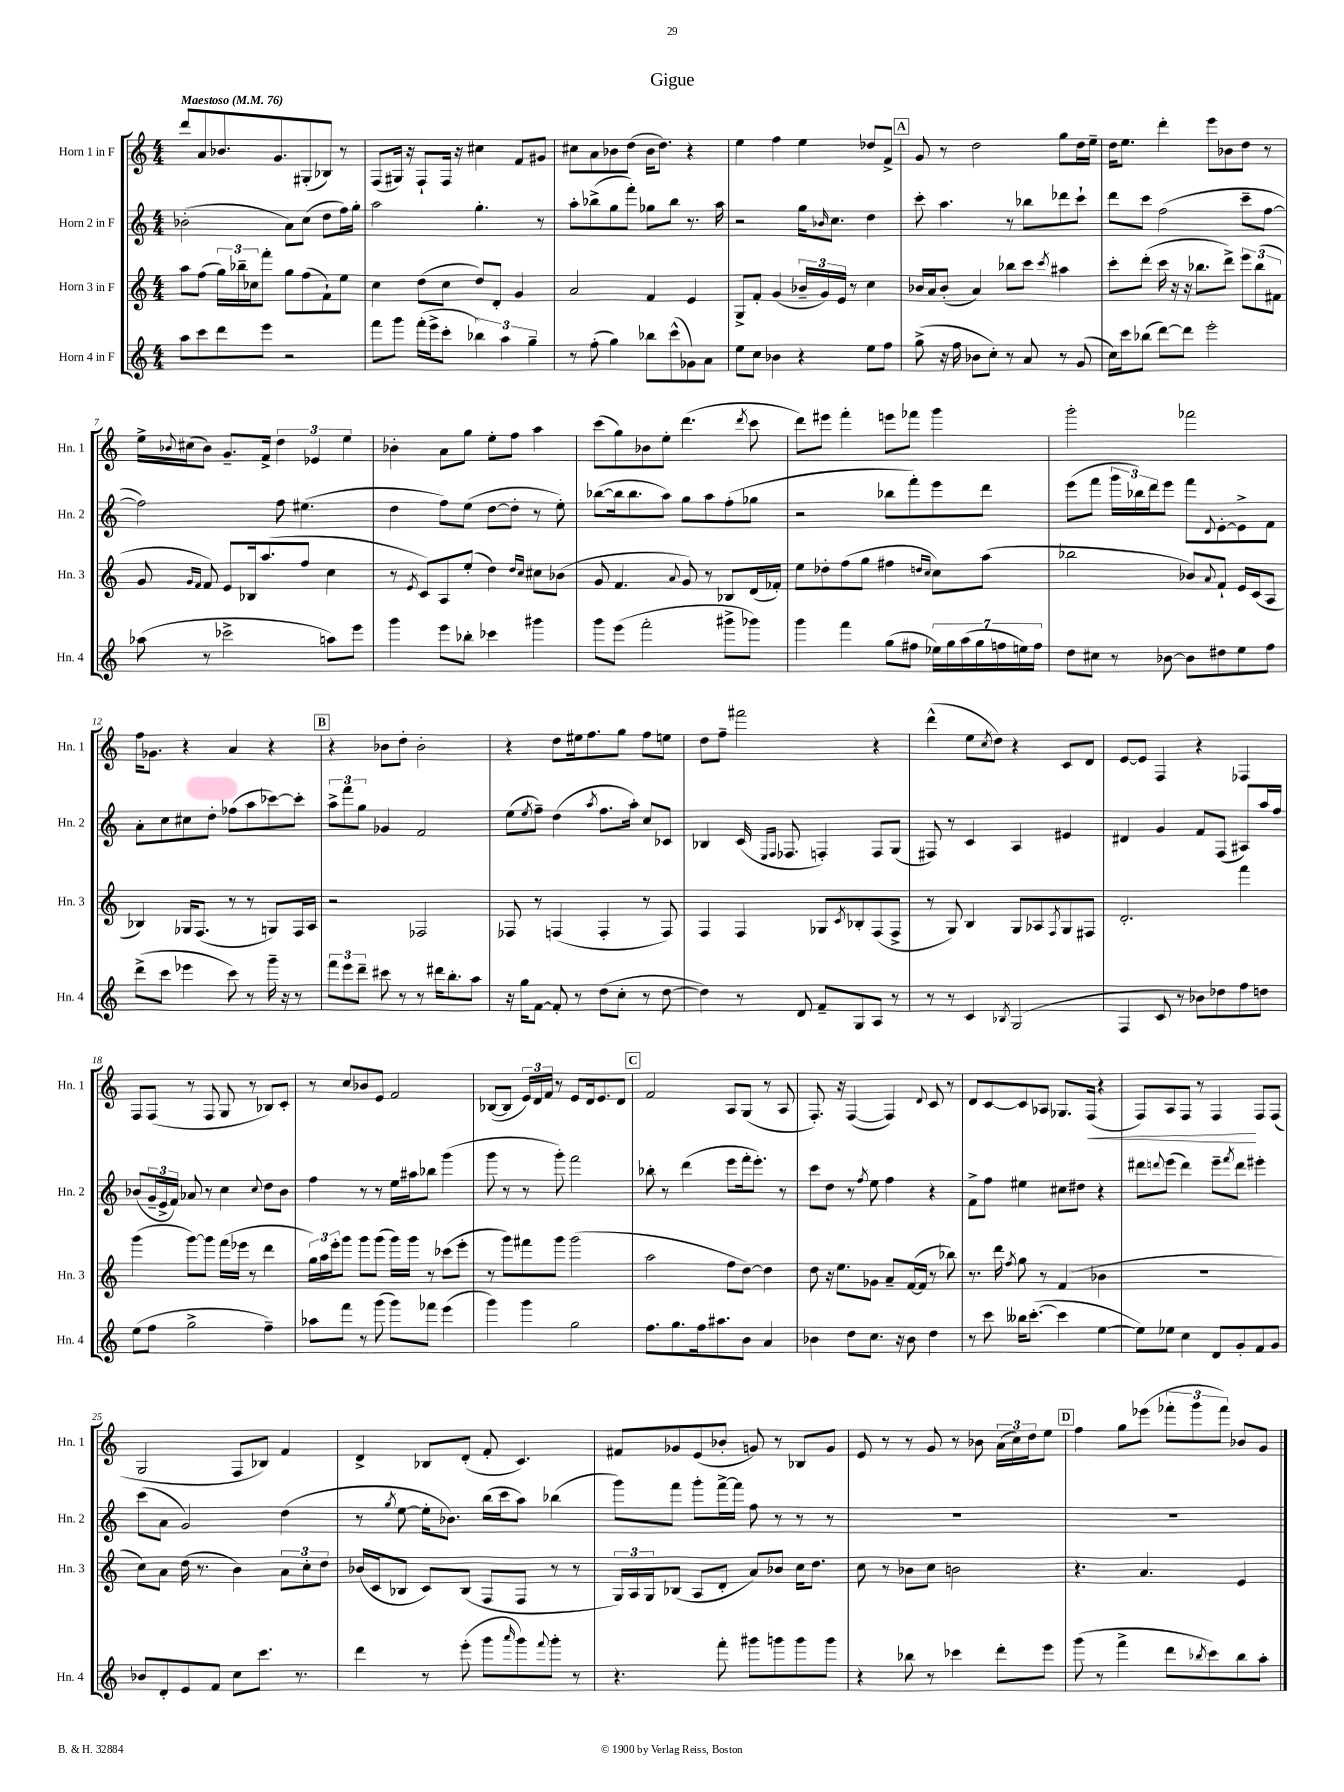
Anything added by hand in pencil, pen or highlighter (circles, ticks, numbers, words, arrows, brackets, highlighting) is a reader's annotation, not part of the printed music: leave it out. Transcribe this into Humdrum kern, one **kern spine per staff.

**kern	**kern	**kern	**kern
*staff4	*staff3	*staff2	*staff1
*clefG2	*clefG2	*clefG2	*clefG2
*k[]	*k[]	*k[]	*k[]
*M4/4	*M4/4	*M4/4	*M4/4
*MM76	*MM76	*MM76	*MM76
8aa	8aa	(2b-'	8ddd
8ccc	(8ff	.	8a
8ddd	24gg)	.	8.b-
.	24bb-~	.	.
.	24cc-	.	.
8eee	8fff'	.	.
.	.	.	8.g
2r	8gg	8a)	.
.	(8ff	(8cc	(8G#'
.	8f`)	8dd	8B-)
.	8ee	16ff)	8r
.	.	16gg'	.
=	=	=	=
8fff	4cc	2aa	(8F
8ggg	.	.	16G#)
.	.	.	16r
(16fff'	(8dd	.	8F`
16eee^	.	.	.
8ccc'	8cc	.	16F
.	.	.	16r
6bb-)	8dd)	4.gg'	4cc#
.	8d'	.	.
6aa	.	.	.
.	4g	.	8f
6gg~	.	.	.
.	.	8r	8g#
=	=	=	=
8r	2a	8aa'	8cc#
(8ff'	.	(8bb-^	8a
4gg)	.	8gg	8b-
.	.	8fff')	(8dd
8bb-	4f	8gg-	16b-
.	.	.	8.dd)
(8ccc^^	.	8bb-	.
8g-)	4e	8.r	4r
8a	.	.	.
.	.	16aa	.
=	=	=	=
8ee	8G^	2r	4ee
8cc	8f'	.	.
4b-	(4g	.	4ff
4r	24b-~	16gg	4ee
.	24g)	.	.
.	.	16qqb-	.
.	.	8.cc	.
.	24e	.	.
.	8r	.	.
8ee	4cc	4dd	8dd-
8ff	.	.	8f^
=	=	=	=
(8gg^	16b-	8ccc'	8g
.	16a	.	.
16r	(8b-'	4.aa	8r
16ff	.	.	.
8b-	4a)	.	2dd
8cc')	.	.	.
8r	8bb-	8r	.
8a	8ccc	8bb-	.
.	8qccc	.	.
8r	4aa#	8ddd-	8gg
(8g	.	8ccc`	16dd
.	.	.	16ee~
=	=	=	=
16cc)	8ccc'	8ddd	16dd
16ccc	.	.	8.ee
(8bb-	(8ddd'	8ccc	.
[8ddd)	16ccc	(2ff	4ddd'
.	16r	.	.
8ddd]	16r	.	.
.	8.bb-	.	.
2eee'	.	.	8eee
.	8ddd^)	.	8b-
.	12eee	8ccc~	8dd
.	(12bb-	.	.
.	.	[8ff	8r
.	12f#	.	.
=	=	=	=
(8aa-	8g	2ff])	16ee^
.	.	.	8qqb-
.	.	.	(16cc#
.	16qqg	.	.
.	16qqf	.	.
8r	8f)	.	8b-)
2ccc-^	8e	.	8.g~
.	16B-	.	.
.	(8.aa	.	16f^
.	.	8ff	6dd
.	8ff	(4.ee#	.
.	.	.	6e-
8aa)	4cc	.	.
.	.	.	6ee
8eee	.	.	.
=	=	=	=
4ggg	8r	4dd	4b-'
.	8qe	.	.
.	8c)	.	.
8eee	8A	8ff)	8a
8bb-'	(8ee'	(8ee	8gg
4ccc-	4dd)	[8dd	8ee'
.	.	8dd']	8ff
.	16qqdd	.	.
.	16qqcc	.	.
4ggg#	8cc#	8r	4aa
.	(8b-	8ee')	.
=	=	=	=
8ggg	8g	([8bb-	(8ccc
(8eee	4.f	16bb-]	8gg)
.	.	8.bb-	.
2fff'	.	.	8b-
.	.	8aa)	8ee'
.	8qqa	.	.
.	8g)	8gg	(4.ddd
.	8r	8aa	.
8ggg#^	8B-	(8ff'	.
.	.	.	8qddd
8ggg-)	(16d	8gg-	8ccc
.	16f-')	.	.
=	=	=	=
4ggg	8ee	2r	8ddd)
.	8dd-'	.	8eee#
4fff	(8ff	.	4fff'
.	8gg	.	.
(8gg	4ff#	8bb-	8eee
8ff#	.	8fff')	8fff-
.	16qqdd	.	.
.	16qqcc	.	.
28ee-)	8cc)	8eee	4ggg
28gg	.	.	.
(28aa	.	.	.
28gg	.	.	.
.	(8aa	8ddd	.
28ff	.	.	.
28ee)	.	.	.
28ff	.	.	.
=	=	=	=
8dd	2bb-	(8eee	2ggg'
8cc#	.	8fff	.
8r	.	24ggg	.
.	.	24bb-)	.
.	.	24ddd	.
[8b-	.	8eee	.
8b-]	8b-)	8fff	2fff-
.	8qqa	8qqd	.
8dd#	8f`	[8e'	.
8ee	16e	8e^]	.
.	(16c	.	.
8ff	8A	8f	.
=	=	=	=
(8ddd^	4B-)	8a'	16ff
.	.	.	8.g-
8ccc	.	8cc	.
4eee-	16G-	8cc#	4r
.	(8.F	.	.
.	.	8dd'	.
8ccc)	8r	(8ff-	4a
8r	8r	8aa	.
16ggg~	8G)	[8ccc-)	4r
16r	.	.	.
8r	16F	8ccc-']	.
.	16A	.	.
=	=	=	=
12fff	2r	12aa^	4r
12eee	.	12fff	.
12ddd~	.	12gg	.
8ccc#	.	4g-	8b-
8r	.	.	8dd'
8r	2F-	2f	2b-'
16ddd#	.	.	.
8.bb'	.	.	.
8aa	.	.	.
=	=	=	=
16r	8F-	(8ee	4r
16gg	.	.	.
.	.	8qee	.
[8f	8r	8ff~)	.
8f']	(4F	(4dd	8dd
8r	.	.	16ee#
.	.	.	8.ff
.	.	8qaa	.
(8dd	4F'	8.ff	.
8cc'	.	.	8gg
.	.	16aa')	.
8r	8r	8cc	8ff
[8dd	8F)	8c-	8ee
=	=	=	=
4dd])	4F	4B-	8dd
.	.	.	8ff~
8r	4F	(16c	2fff#
.	.	16qqE	.
.	.	16qqF	.
.	.	8.F-	.
8d	.	.	.
8f~	8G-	4F')	.
.	8qc	.	.
8G	8B-'	.	.
8A	(8F	8F	4r
8r	8F^	(8G	.
=	=	=	=
8r	8r	8F#)	(4ddd^^
8r	8G)	8r	.
4c	4B	4c	8ee
.	.	.	8qcc
.	.	.	8dd)
8qB-	.	.	.
(2G	8G	4A	4r
.	8A-	.	.
.	8qF	.	.
.	8G	4e#	8c
.	8F#	.	8d
=	=	=	=
4F	2.d'	4d#	[8e
.	.	.	8e]
8c	.	4g	4F
8r	.	.	.
8b-)	.	8f	4r
8dd-	.	(8F	.
8ff	4fff	8A#)	4F-
8dd	.	16aa	.
.	.	16ff	.
=	=	=	=
(8ee	(4ggg	(8b-	8F
8ff	.	24g~	(8F
.	.	24e^	.
.	.	24f)	.
2gg^	[8ggg)	8a-	8r
.	8ggg]	8r	8F
.	(16fff	4cc	8G
.	16eee-	.	.
.	8r	.	8r
.	.	8qqcc	.
4ff~)	4ddd	8dd	8B-)
.	.	8b-	8c'
=	=	=	=
8aa-	24gg)	4ff	8r
.	24aa	.	.
.	24eee'	.	.
8fff	8ggg	.	8cc
8r	8ggg	8r	8b-
(8ggg	(8ggg	8r	8e
8ggg)	16ggg)	16ee	2f
.	16ggg	16aa#	.
8fff-	8r	8bb-	.
(4eee	(8ccc-	(4ggg	.
.	8eee'	.	.
=	=	=	=
4ggg)	8r	8ggg	([8B-
.	8ggg)	8r	8B-]
4ggg	8fff#	8r	24e)
.	.	.	24d
.	.	.	24f
.	8ggg	8ggg')	8r
2gg	(2ggg	2fff	8e
.	.	.	16d
.	.	.	8.e
.	.	.	8d
=	=	=	=
8.ff	2aa	8bb-'	2f
.	.	8r	.
8.gg	.	.	.
.	.	(4ddd	.
16ff	.	.	.
8.aa#	.	.	.
.	8ff	8eee	8A
8b	[8dd)	16fff'	(8G
.	.	8.eee')	.
4a	4dd]	.	8r
.	.	8r	8A
=	=	=	=
4b-	8dd	8ccc	8.F')
.	16r	8dd	.
.	8.ee	.	16r
8dd	.	8r	([4F
.	.	8qff	.
8.cc	8g-	8ee	.
.	8a~	4ff	4F])
16r	.	.	.
8b-	([16f	.	.
.	16f]	.	.
.	.	.	8qqd
4dd	8r	4r	8c
.	8bb-)	.	8r
=	=	=	=
8r	8.r	8f^	8d
8ccc	.	8ff	[8c
.	16ddd	.	.
.	8qff	.	.
16bb--	8gg	4ee#	8c]
([8.ccc'	.	.	.
.	8r	.	8A-
4ccc]	(4f	8cc#	8.G-
.	.	8dd#	.
.	.	.	(16F
[4ee	4b-	4r	4r
=	=	=	=
8ee])	1r	8ddd#	8F)
.	.	8qqddd	.
8ee-	.	(8eee	8A
4cc	.	4ddd)	8F
.	.	.	8r
8d	.	8eee~	4F
.	.	8qfff	.
8g'	.	8ddd	.
8f	.	4eee#'	8F
8g	.	.	(8F
=	=	=	=
8b-	8cc)	(8ccc	2G
8d'	8a	8a	.
8e	(16dd	2g)	.
.	8.r	.	.
8f	.	.	.
8cc	4b)	.	8F
8.ccc	.	.	8B-)
.	12a	(4dd	4f
8.r	.	.	.
.	12cc'	.	.
.	12dd	.	.
=	=	=	=
4ddd	(16b-	8r	4d^
.	16c	.	.
.	.	8qgg	.
.	8B-	[8ee	.
8r	8c)	16ee']	8B-
.	.	8.b-)	.
(8eee'	(8B-	.	(8d'
8ggg	8F	(16bb	8f'
.	.	16ccc	.
16qqaaa	.	.	.
8ggg)	8F	8aa)	4.c)
8qqfff	.	.	.
8ggg'	8r	(4bb-	.
8r	8r	.	.
=	=	=	=
4.r	24G)	8ggg)	8f#
.	24A	.	.
.	24G	.	.
.	(8B-	8fff	8g-
.	8A	8ggg'	(8e
8fff'	8d'	[16fff^	8b-'
.	.	16fff]	.
8ggg#	8a)	8ff	8g)
8ggg	8b-	8r	8r
8ggg	16cc	8r	8B-
.	8.dd	.	.
8ggg	.	8r	8g
=	=	=	=
4r	8cc	1r	8e
.	8r	.	8r
8bb-	8b-	.	8r
8r	8cc	.	8g
4ccc-	2b	.	8r
.	.	.	8b-
8ddd'	.	.	(24a
.	.	.	24cc)
.	.	.	24dd
8eee	.	.	8ee
=	=	=	=
(8ggg	4.r	1r	4ff
8r	.	.	.
4fff^	.	.	8gg
.	4.a	.	(8eee-
8ddd	.	.	12fff-'
.	.	.	12ggg
8qbb-	.	.	.
8ccc)	.	.	.
.	.	.	12fff-)
8bb-	4e	.	8b-
8aa'	.	.	8g
==	==	==	==
*-	*-	*-	*-
